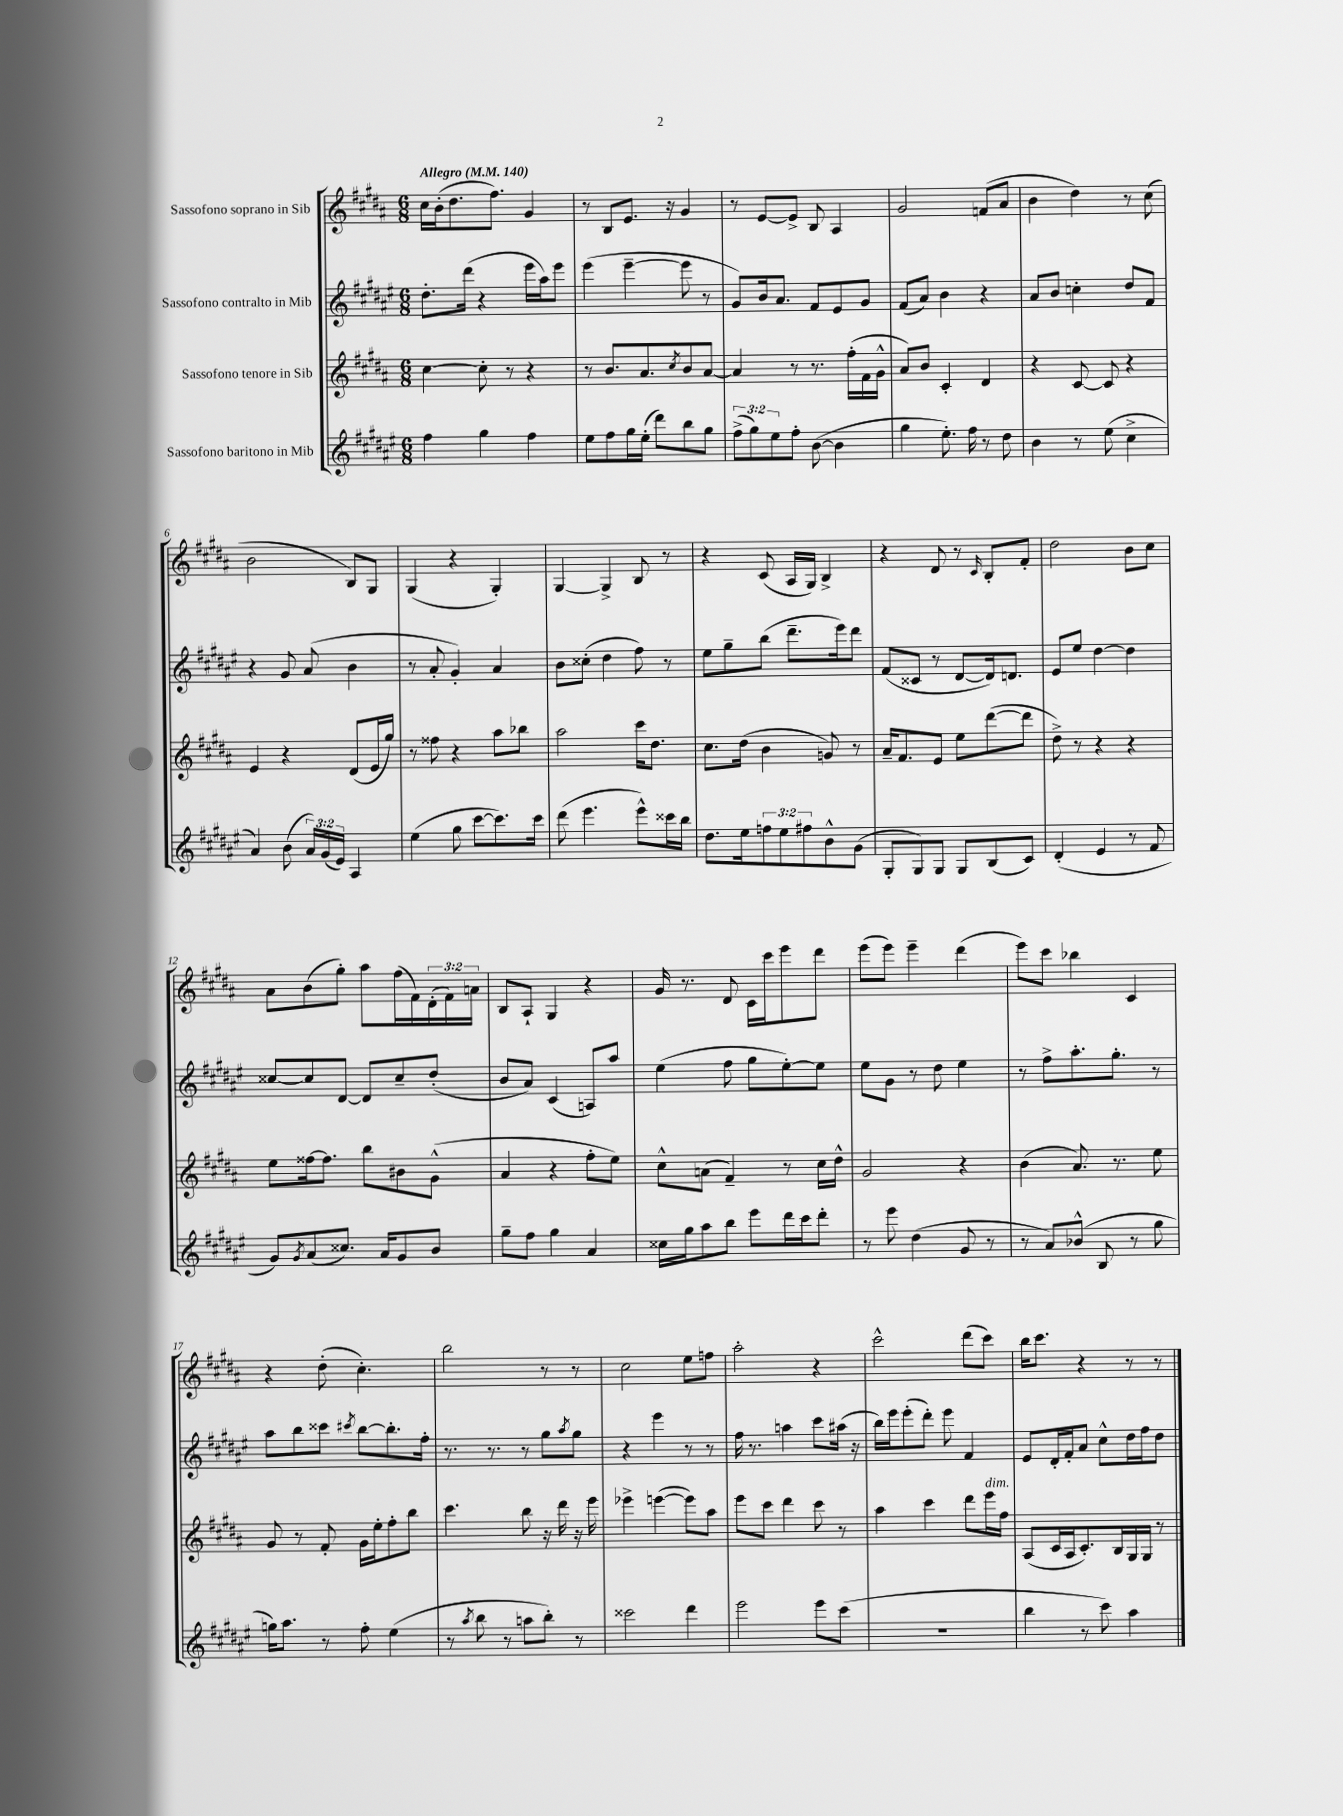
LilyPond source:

<<
\new StaffGroup <<
\new Staff = "s0" \with { instrumentName = "Sassofono soprano in Sib" } {
    \clef treble \key b \major \numericTimeSignature \time 6/8 \override Staff.TupletNumber.text = #tuplet-number::calc-fraction-text \tempo "Allegro" 4 = 140
    cis''16 b'16-.( dis''8. fis''8.) gis'4 |
    r8 b8 e'8. r16 gis'4 |
    r8 e'8~ e'8-> b8 ais4 |
    gis'2 f'8( ais'8 |
    b'4 dis''4) r8 cis''8( |
    b'2 b8) gis8 |
    gis4( r4 gis4-.) |
    gis4~ gis4-> b8 r8 |
    r4 cis'8( ais16 gis16) b4-> |
    r4 dis'8 r8 \grace { cis'16 } b8-. fis'8-. |
    dis''2 b'8 cis''8 |
    ais'8 b'8( gis''8-.) ais''8 fis''16( fis'16) \tuplet 3/2 { dis'16-.( fis'16) a'16 } |
    b8 ais8-! gis4 r4 |
    gis'16 r8. dis'8 cis'16 cis'''16 e'''8 dis'''8 |
    e'''8( e'''8) e'''4-- dis'''4( |
    e'''8) cis'''8 bes''4 cis'4 |
    r4 dis''8-.( cis''4.-.) |
    b''2 r8 r8 |
    cis''2 e''8 f''8 |
    ais''2-. r4 |
    cis'''2-^ dis'''8( cis'''8) |
    b''16 cis'''8. r4 r8 r8 \bar "|." |
}
\new Staff = "s1" \with { instrumentName = "Sassofono contralto in Mib" } {
    \clef treble \key fis \major \numericTimeSignature \time 6/8
    dis''8.-. dis'''16( r4 eis'''16 ais''16) eis'''8 |
    eis'''4( eis'''4~-- eis'''8 r8 |
    gis'8) b'16 ais'8. fis'8 eis'8 gis'8 |
    fis'8( ais'8) b'4 r4 |
    ais'8 b'8 c''4-. dis''8 fis'8 |
    r4 gis'8 ais'8( b'4 |
    r8 ais'8-. gis'4-.) ais'4 |
    b'8 cisis''8-.( dis''4 fis''8) r8 |
    eis''8 gis''8-- b''8( dis'''8.-- eis'''16) dis'''8 |
    fis'8( cisis'8 r8 dis'8~ dis'16) d'8. |
    eis'8 eis''8 dis''4~ dis''4 |
    cisis''8~ cisis''8 dis'8~ dis'8 cisis''8-- dis''8-.( |
    b'8 ais'8) cis'4( a8) ais''8 |
    eis''4( fis''8 gis''8 eis''8~-.) eis''8 |
    eis''8 gis'8 r8 dis''8 eis''4 |
    r8 fis''8-> ais''8.-. gis''8.-. r8 |
    ais''8 b''8 cisis'''8 \acciaccatura { cis'''8 } b''8~ b''8.-. fis''16-. |
    r8. r8. r8 gis''8 \acciaccatura { ais''8 } gis''8 |
    r4 eis'''4 r8 r8 |
    fis''16 r8. a''4 cis'''8 ais''16( r16 |
    b''16) eis'''16 eis'''8-.( dis'''8-.) eis'''8 fis'4 |
    eis'8 dis'16-. fis'16-. ais'8 cis''8-^ dis''16 fis''16 dis''8 \bar "|." |
}
\new Staff = "s2" \with { instrumentName = "Sassofono tenore in Sib" } {
    \clef treble \key b \major \numericTimeSignature \time 6/8
    cis''4~ cis''8-. r8 r4 |
    r8 b'8. ais'8. \acciaccatura { cis''8 } b'8 ais'8~ |
    ais'4 r8 r8. fis''16-.( fis'16 gis'16-^ |
    ais'8) b'8 cis'4-. dis'4 |
    r4 cis'8~ cis'8 r4 |
    e'4 r4 dis'8( e'16 gis''16) |
    r8 fisis''8 r4 ais''8 bes''8 |
    ais''2 cis'''16 dis''8. |
    cis''8. dis''16( b'4 g'8) r8 |
    ais'16-- fis'8. e'8 e''8 dis'''8~( dis'''8 |
    dis''8->) r8 r4 r4 |
    e''8 fisis''16~ fisis''8. b''8 bis'8 gis'8-^( |
    ais'4 r4 fis''8-. e''8) |
    cis''8-^ a'8( fis'4--) r8 cis''16 dis''16-^ |
    gis'2 r4 |
    b'4( ais'8.) r8. e''8 |
    gis'8 r8 fis'8-. gis'16 e''16-. fis''8-. b''8 |
    cis'''4. b''8 r16 dis'''16 r16 e'''16 |
    ees'''4-> e'''4~( e'''8) ais''8 |
    e'''8 cis'''8 dis'''4 cis'''8 r8 |
    ais''4 cis'''4 dis'''8 e'''16^\markup { \italic "dim." } fis''16 |
    ais8( cis'16 ais16 cis'8.-.) b16 gis16 gis16 r8 \bar "|." |
}
\new Staff = "s3" \with { instrumentName = "Sassofono baritono in Mib" } {
    \clef treble \key fis \major \numericTimeSignature \time 6/8 \override Staff.TupletNumber.text = #tuplet-number::calc-fraction-text
    fis''4 gis''4 fis''4 |
    eis''8 fis''8 gis''16 eis''16-.( dis'''8) b''8 gis''8 |
    \tuplet 3/2 { fis''8->( gis''8) eis''8 } fis''8-. b'8~( b'4 |
    gis''4 eis''8.-.) fis''16 r8 dis''8 |
    b'4 r8 eis''8( cis''4-> |
    ais'4) b'8( \tuplet 3/2 { ais'16) gis'16( eis'16) } ais4 |
    eis''4( gis''8 cis'''8~ cis'''8.) cis'''16 |
    dis'''8( eis'''4. eis'''8-^) cisis'''16 b''16 |
    dis''8. eis''16 \tuplet 3/2 { f''8 eis''8 fis''8 } b'8-^ gis'8( |
    gis8-. gis8) gis8 gis8 b8( cis'8) |
    dis'4-.( eis'4 r8 fis'8 |
    gis'8) \acciaccatura { gis'8 } ais'8( cisis''8.) ais'16 gis'8 b'8 |
    gis''8-- fis''8 gis''4 ais'4 |
    cisis''16 gis''16 ais''8 b''8 eis'''8 dis'''16 cis'''16 dis'''8-. |
    r8 eis'''8 dis''4( gis'8 r8 |
    r8 ais'8) bes'8-^( b8 r8 gis''8 |
    g''16) ais''8. r8 fis''8-. eis''4( |
    r8 \acciaccatura { ais''8 } b''8 r8 a''8 b''8-.) r8 |
    cisis'''2 dis'''4 |
    eis'''2 eis'''8 cis'''8( |
    R2. |
    b''4 r8 cis'''8) ais''4 \bar "|." |
}
>>
>>
